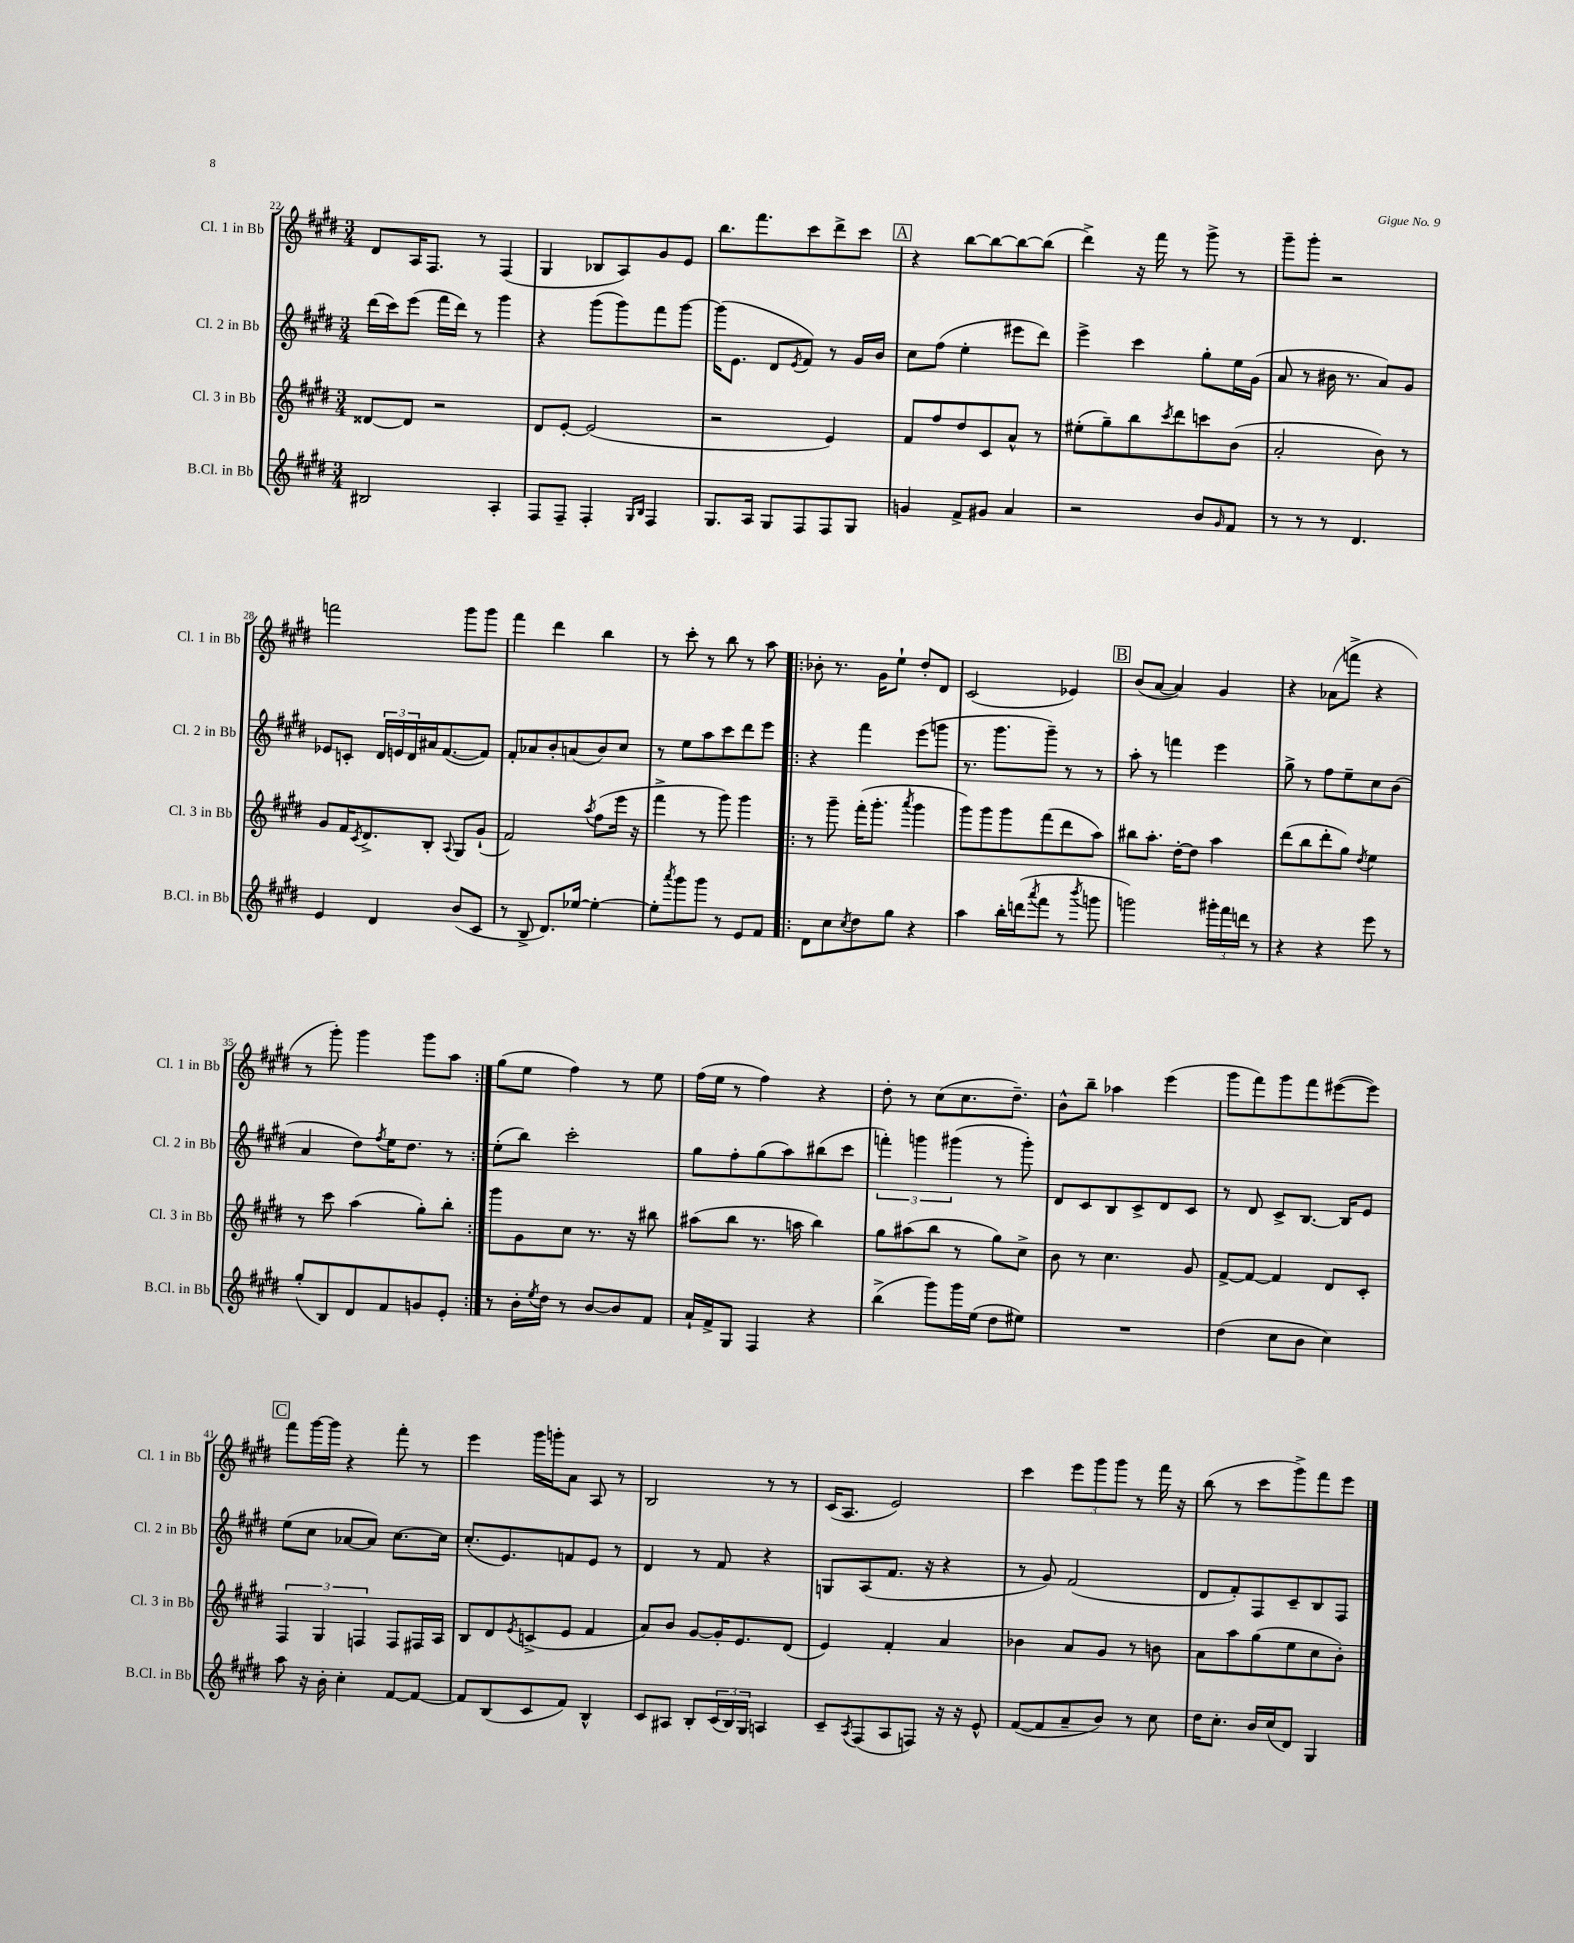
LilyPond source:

<<
\new StaffGroup <<
\new Staff = "s0" \with { instrumentName = "Cl. 1 in Bb" shortInstrumentName = "Cl. 1 in Bb" } {
    \clef treble \key e \major \numericTimeSignature \time 3/4
    dis'8 a16 fis8. r8 fis4( |
    gis4 bes8 a8) gis'8 e'8 |
    b''8. fis'''8. cis'''8 dis'''8-> cis'''8 |
    \mark \markup { \box "A" } r4 b''8~ b''8~ b''8~ b''8( |
    dis'''4->) r16 fis'''16 r8 gis'''8-> r8 |
    gis'''8-- gis'''8-. r2 |
    f'''2 gis'''8 gis'''8 |
    fis'''4 dis'''4 b''4 |
    r8 cis'''8-. r8 b''8 r8 a''8 |
    \repeat volta 2 { bes'8-. r8. gis'16 e''8-! dis''8-. dis'8 |
    cis'2( ees'4) |
    \mark \markup { \box "B" } b'8( a'8~ a'4) gis'4 |
    r4 aes'8( f'''8-> r4 |
    r8 gis'''8-.) gis'''4 gis'''8 a''8 | }
    gis''8( e''8 fis''4) r8 e''8 |
    fis''16( e''16 r8 fis''4) r4 |
    dis''8-. r8 cis''8( cis''8. dis''8.--) |
    b'8-^ b''8-- aes''4 e'''4( |
    gis'''8 fis'''8) gis'''8 fis'''8 eis'''8~( eis'''8) |
    \mark \markup { \box "C" } fis'''8 gis'''16~ gis'''16 r4 fis'''8-. r8 |
    e'''4 gis'''16 g'''16-. a'8 a8 r8 |
    b2 r8 r8 |
    cis'16( a8. e'2) |
    cis'''4 \tuplet 3/2 { e'''8 gis'''8 gis'''8 } r8 fis'''16 r16 |
    b''8( r8 cis'''8 gis'''8->) fis'''8 e'''8 \bar "|." |
}
\new Staff = "s1" \with { instrumentName = "Cl. 2 in Bb" shortInstrumentName = "Cl. 2 in Bb" } {
    \clef treble \key e \major \numericTimeSignature \time 3/4
    dis'''16( cis'''16) e'''8( fis'''16 dis'''16) r8 gis'''4 |
    r4 gis'''8( gis'''8) fis'''8 gis'''8~ |
    gis'''16( e'8. dis'8 \acciaccatura { e'8 } fis'8) r8 gis'16 b'16 |
    \mark \markup { \box "A" } cis''8 fis''8( e''4-. eis'''8 dis'''8) |
    e'''4-> cis'''4 gis''8-. e''16 gis'16( |
    a'8 r8 bis'16 r8. a'8) gis'8 |
    ees'8 c'8-. \tuplet 3/2 { dis'16 e'16 dis'16 } ais'16 fis'8.~( fis'8) |
    fis'8-. aes'8 b'8-. a'8( b'8) cis''8 |
    r8 e''8 a''8 cis'''8 dis'''8 e'''8 |
    \repeat volta 2 { r4 fis'''4 e'''8( g'''8 |
    r8. gis'''8. gis'''8--) r8 r8 |
    \mark \markup { \box "B" } a''8-. r8 f'''4 e'''4 |
    gis''8-> r8 fis''8 e''8-- cis''8 b'8( |
    a'4 dis''8) \acciaccatura { fis''8 } e''16 dis''8. r8 | }
    e''8-.( b''8) cis'''2-. |
    gis''8 fis''8-. gis''8( a''8) bis''8( cis'''8 |
    \tuplet 3/2 { f'''4-.) g'''4 gis'''4( } r8 gis'''8-.) |
    dis'8 cis'8 b8 cis'8-> dis'8 cis'8 |
    r8 dis'8 cis'8-> b8.~ b16 e'8 |
    \mark \markup { \box "C" } e''8( cis''8 aes'8~ aes'8) cis''8.~ cis''16 |
    cis''8.-.( e'8.) f'8 e'8 r8 |
    dis'4 r8 fis'8 r4 |
    g8 a8( fis'8. r16 r4 |
    r8 gis'8) fis'2( |
    dis'8 fis'8-.) fis8 cis'8-- b8 fis8 \bar "|." |
}
\new Staff = "s2" \with { instrumentName = "Cl. 3 in Bb" shortInstrumentName = "Cl. 3 in Bb" } {
    \clef treble \key e \major \numericTimeSignature \time 3/4
    disis'8~ disis'8 r2 |
    dis'8 e'8~-. e'2( |
    r2 e'4) |
    \mark \markup { \box "A" } fis'8 fis''8 dis''8 cis'8 a'8-^ r8 |
    eis''8-.( gis''8--) b''8 \acciaccatura { cis'''8 } dis'''8 c'''8 b'8( |
    a'2-. b'8) r8 |
    gis'8 fis'16 \acciaccatura { cis'8 } dis'8.-> b8-. \appoggiatura { a8 } gis8 gis'8-!( |
    fis'2) \acciaccatura { a''8 } fis''8( e'''16 r16 |
    fis'''4-> r8 gis'''8) gis'''4 |
    \repeat volta 2 { r8 gis'''8-- fis'''16-.( gis'''8.-. \acciaccatura { a'''8 } gis'''4 |
    gis'''8) gis'''8 gis'''8 fis'''8( dis'''8 a''8) |
    \mark \markup { \box "B" } bis''8 a''8.-. dis''16~-. dis''8 a''4 |
    dis'''8( b''8 dis'''8-. gis''8) \acciaccatura { dis''8 } e''4 |
    r8 cis'''8 a''4( gis''8-.) b''8-. | }
    gis'''8 gis'8 cis''8 r8. r16 bis''8 |
    ais''8( b''8 r8. a''16 b''4) |
    gis''8 ais''8( b''8 r8 gis''8) cis''8-> |
    b'8 r8 cis''4. gis'8 |
    fis'8~-> fis'8~ fis'4 dis'8 cis'8-. |
    \mark \markup { \box "C" } \tuplet 3/2 { fis4 gis4 f4 } f8 fis16 a16 |
    b8 dis'8 \acciaccatura { e'8 } c'8->( e'8 fis'4 |
    a'8) b'8 gis'8~ gis'16-. e'8. dis'8( |
    e'4) fis'4-. a'4 |
    bes'4 a'8 gis'8 r8 b'8 |
    a'8 a''8 gis''8( e''8 cis''8 b'8-.) \bar "|." |
}
\new Staff = "s3" \with { instrumentName = "B.Cl. in Bb" shortInstrumentName = "B.Cl. in Bb" } {
    \clef treble \key e \major \numericTimeSignature \time 3/4
    bis2 a4-. |
    fis8 fis8-- fis4-. \grace { gis16 b16 } fis4 |
    gis8. a16 gis8 fis8 fis8 gis8 |
    \mark \markup { \box "A" } g'4 fis'8-> gis'8 a'4 |
    r2 b'8 \grace { gis'16 } fis'8 |
    r8 r8 r8 dis'4. |
    e'4 dis'4 b'8( cis'8 |
    r8 b8-> dis'8.) ees''16~ ees''4~-. |
    ees''8-. \acciaccatura { a'''8 } gis'''8 gis'''8 r8 e'8 fis'8 |
    \repeat volta 2 { dis'8 cis''8 \acciaccatura { cis''8 } dis''8 gis''8 r4 |
    a''4 b''16-. d'''16( \acciaccatura { a'''8 } fis'''8 r8 \acciaccatura { b'''8 } g'''8 |
    \mark \markup { \box "B" } g'''2) \tuplet 3/2 { gis'''16-. fis'''16 d'''16 } r8 |
    r4 r4 e'''8 r8 |
    gis''8-.( b8) dis'8 fis'8 g'8 e'8-. | }
    r8 b'16-. \acciaccatura { e''8 } dis''16 r8 b'8~ b'8 fis'8 |
    a'16-! fis'16-> gis8 fis4 r4 |
    b''4->( gis'''8) gis'''16 e''16( dis''8 eis''8) |
    R2. |
    dis''4( cis''8 b'8 cis''4) |
    \mark \markup { \box "C" } a''8 r16 b'16-. cis''4-. fis'8~ fis'8~ |
    fis'8 b8( cis'8 fis'8) b4-^ |
    cis'8 ais8 b8-. \tuplet 3/2 { cis'16( b16) gis16 } a4 |
    cis'8-- \acciaccatura { a8 } fis8( a8 f8) r16 r16 e'8-^ |
    fis'8~( fis'8 a'8-- b'8) r8 cis''8 |
    dis''16 cis''8.-. b'16 cis''16( dis'8) gis4 \bar "|." |
}
>>
>>
\layout { \context { \Score currentBarNumber = #22 } }
